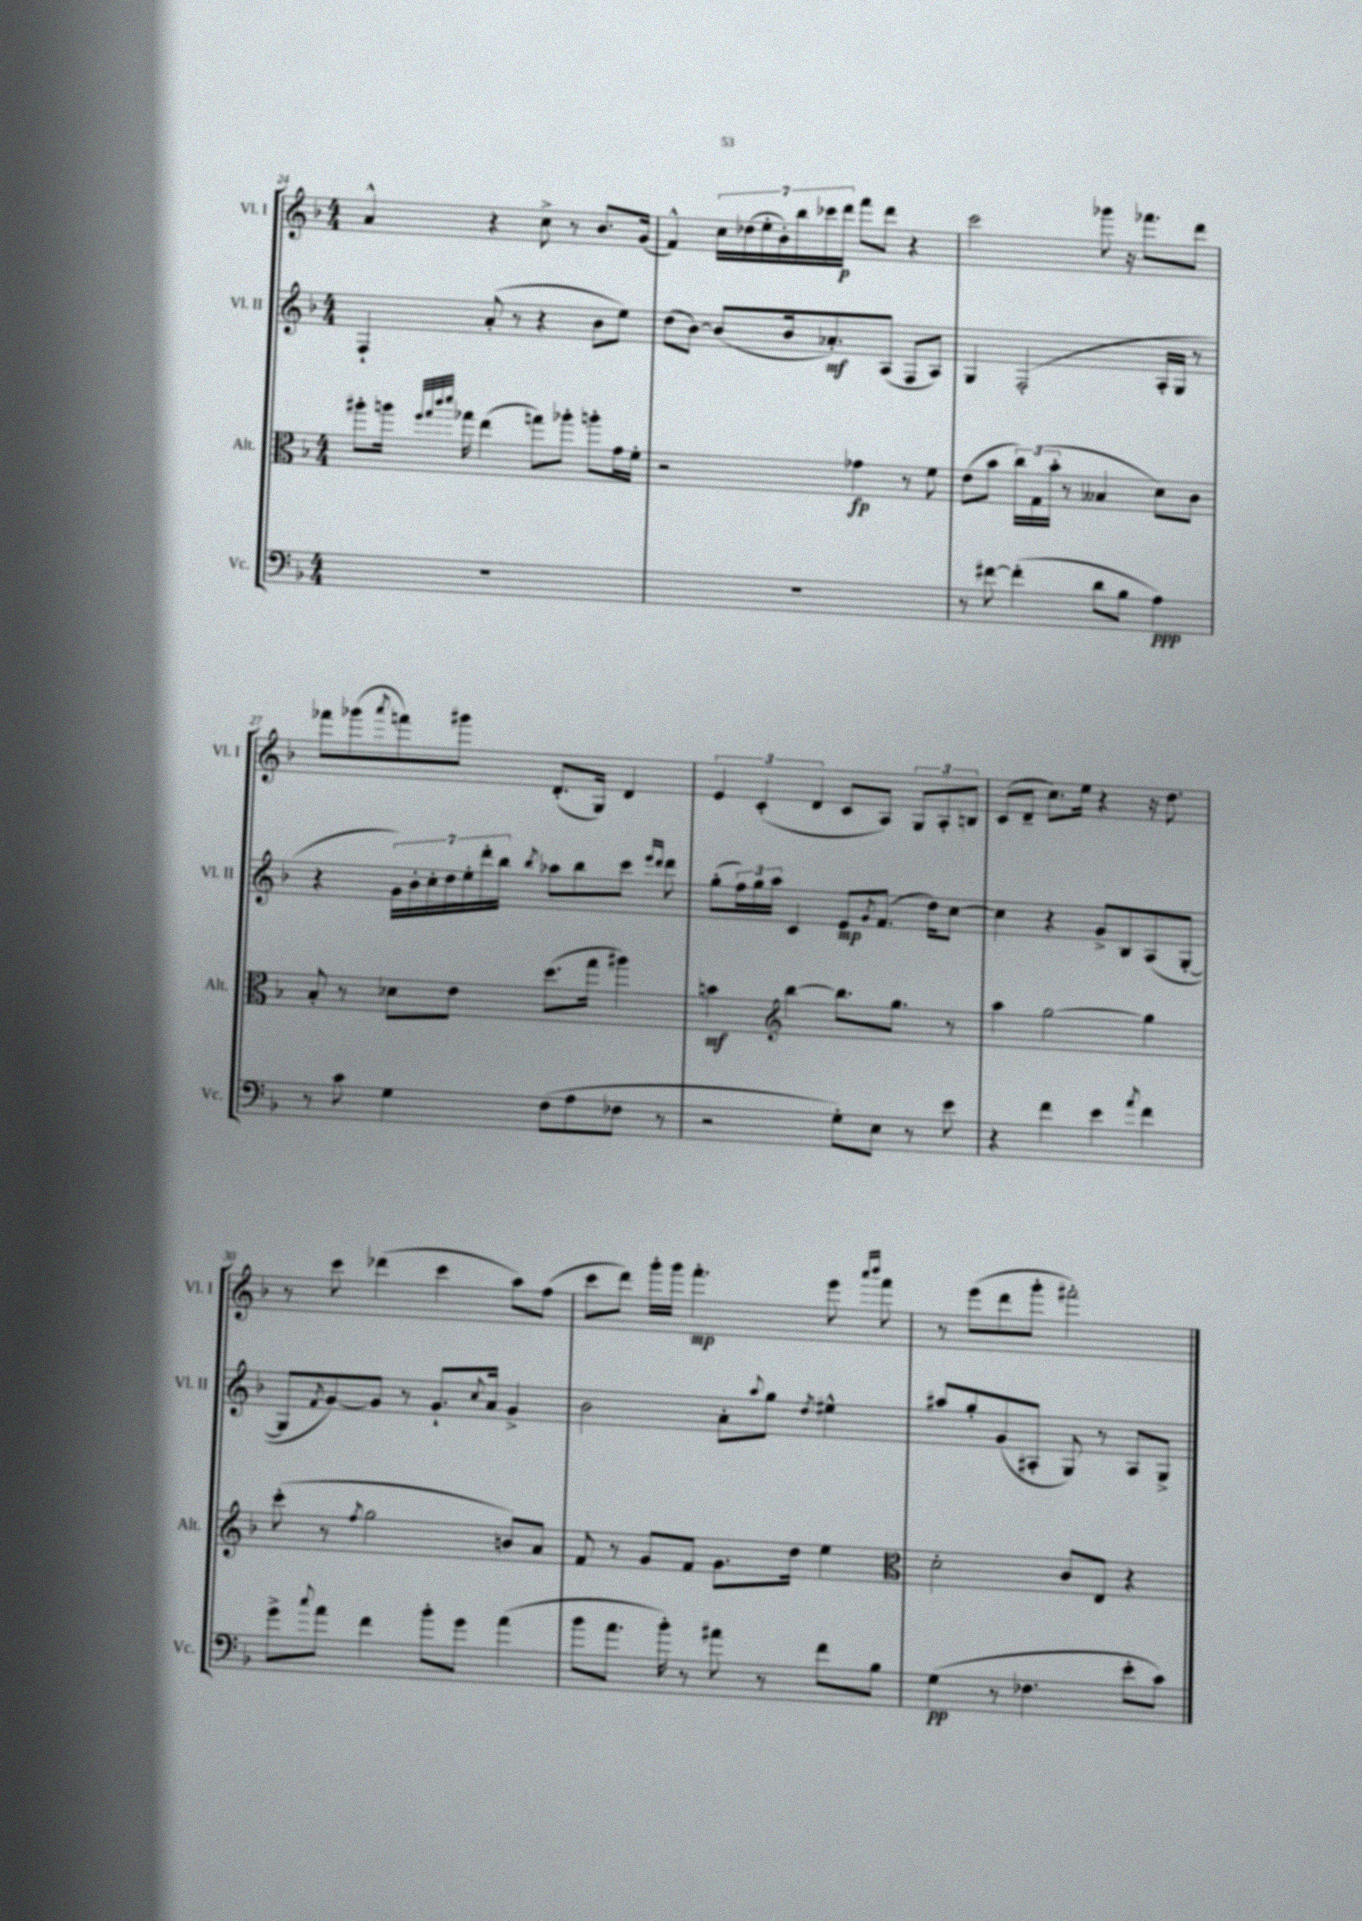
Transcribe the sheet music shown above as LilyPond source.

<<
\new StaffGroup <<
\new Staff = "s0" \with { instrumentName = "Vl. I" shortInstrumentName = "Vl. I" } {
    \clef treble \key f \major \numericTimeSignature \time 4/4
    a'4-^ r4 c''8-> r8 bes'8. g'16( |
    f'4-^) \tuplet 7/4 { c''16 des''16( e''16-. bes'16-.) bes''16 ces'''16 d'''16\p } f'''8 d'''8 r4 |
    c'''2 ges'''8 r16 fes'''8. d'''8 |
    fes'''8 ges'''8( \acciaccatura { a'''8 } f'''8) gis'''8 d'8.-.( g16) d'4 |
    \tuplet 3/2 { e'4 c'4-.( d'4 } c'8 a8) \tuplet 3/2 { g8 a8-. b8 } |
    c'8( d'8-- c''8.) e''16 r4 r16 d''8. |
    r8 c'''8 des'''4( c'''4 a''8) f''8( |
    c'''8 d'''8) g'''16-. g'''16 f'''4.-.\mp e'''8 \grace { a'''16 bes'''16 } f'''8 |
    r8 e'''8( d'''8 g'''8-. fis'''2-.) \bar "|." |
}
\new Staff = "s1" \with { instrumentName = "Vl. II" shortInstrumentName = "Vl. II" } {
    \clef treble \key f \major \numericTimeSignature \time 4/4
    f4-! a'8-.( r8 r4 bes'8 e''8) |
    d''8( bes'8~) bes'8( bes'16 aes'8.-.\mf) a8( f8 a8) |
    g4 f2-.( a16-. g16 r8 |
    r4 \tuplet 7/4 { g'16) bes'16-. c''16-. d''16 e''16-. d'''16-. bes''16 } \acciaccatura { bes''8 } aes''8 bes''8 c'''8 \grace { e'''16 d'''16 } d'''8 |
    g''8-.( \tuplet 3/2 { f''16) g''16 a''16 } c'4 e'8\mp \acciaccatura { g'8 } f'8.( d''16) c''8~ |
    c''4 r4 g'8-> bes8 a8( g8~-. |
    g8 \acciaccatura { f'8 } g'8~) g'8 r8 g'8.-! \appoggiatura { c''8 } a'16 g'4-> |
    bes'2 a'8-. \appoggiatura { a''8 } g''8 \acciaccatura { d''8 } eis''4-^ |
    ais''8 g''8-. g'8( ais8-. g8) r8 ais8 g8-> \bar "|." |
}
\new Staff = "s2" \with { instrumentName = "Alt." shortInstrumentName = "Alt." } {
    \clef alto \key f \major \numericTimeSignature \time 4/4
    ais''8-. a''16 \grace { f''32 g''32 c'''32 d'''32 } ges''16 e''4( g''8) aes''8-. a''8-. g'16 f'16-. |
    r2 ges'4\fp r8 f'8 |
    e'8( bes'8 \tuplet 3/2 { c''16) g16( bes'16-. } r8 beses4 d'8) c'8 |
    bes8-. r8 des'8 e'8 d''8.( g''16 ais''4) |
    b'4\mf \clef treble bes''4~ bes''8. g''8. r8 |
    a''4 g''2~ g''4 |
    c'''8-.( r8 \acciaccatura { f''8 } g''2 b'8) a'8 |
    f'8 r8 g'8 f'8 g'8. d''16 e''4 |
    \clef alto d'2-. c'8 e8 r4 \bar "|." |
}
\new Staff = "s3" \with { instrumentName = "Vc." shortInstrumentName = "Vc." } {
    \clef bass \key f \major \numericTimeSignature \time 4/4
    R1 |
    R1 |
    r8 fis'8~ fis'4-.( d'8 bes8 a4\ppp) |
    r8 c'8 g4 f8( a8 fes8 r8 |
    r2 g8-.) e8 r8 e'8 |
    r4 f'4 e'4 \acciaccatura { a'8 } f'4 |
    g'8-> \appoggiatura { c''8 } a'8 f'4 bes'8-. g'8 a'4( |
    bes'8 a'8. bes'16-.) r8 ais'8 r8 f'8 bes8 |
    g4\pp( r8 fes4. e'8-. c'8) \bar "|." |
}
>>
>>
\layout { \context { \Score currentBarNumber = #24 } }
